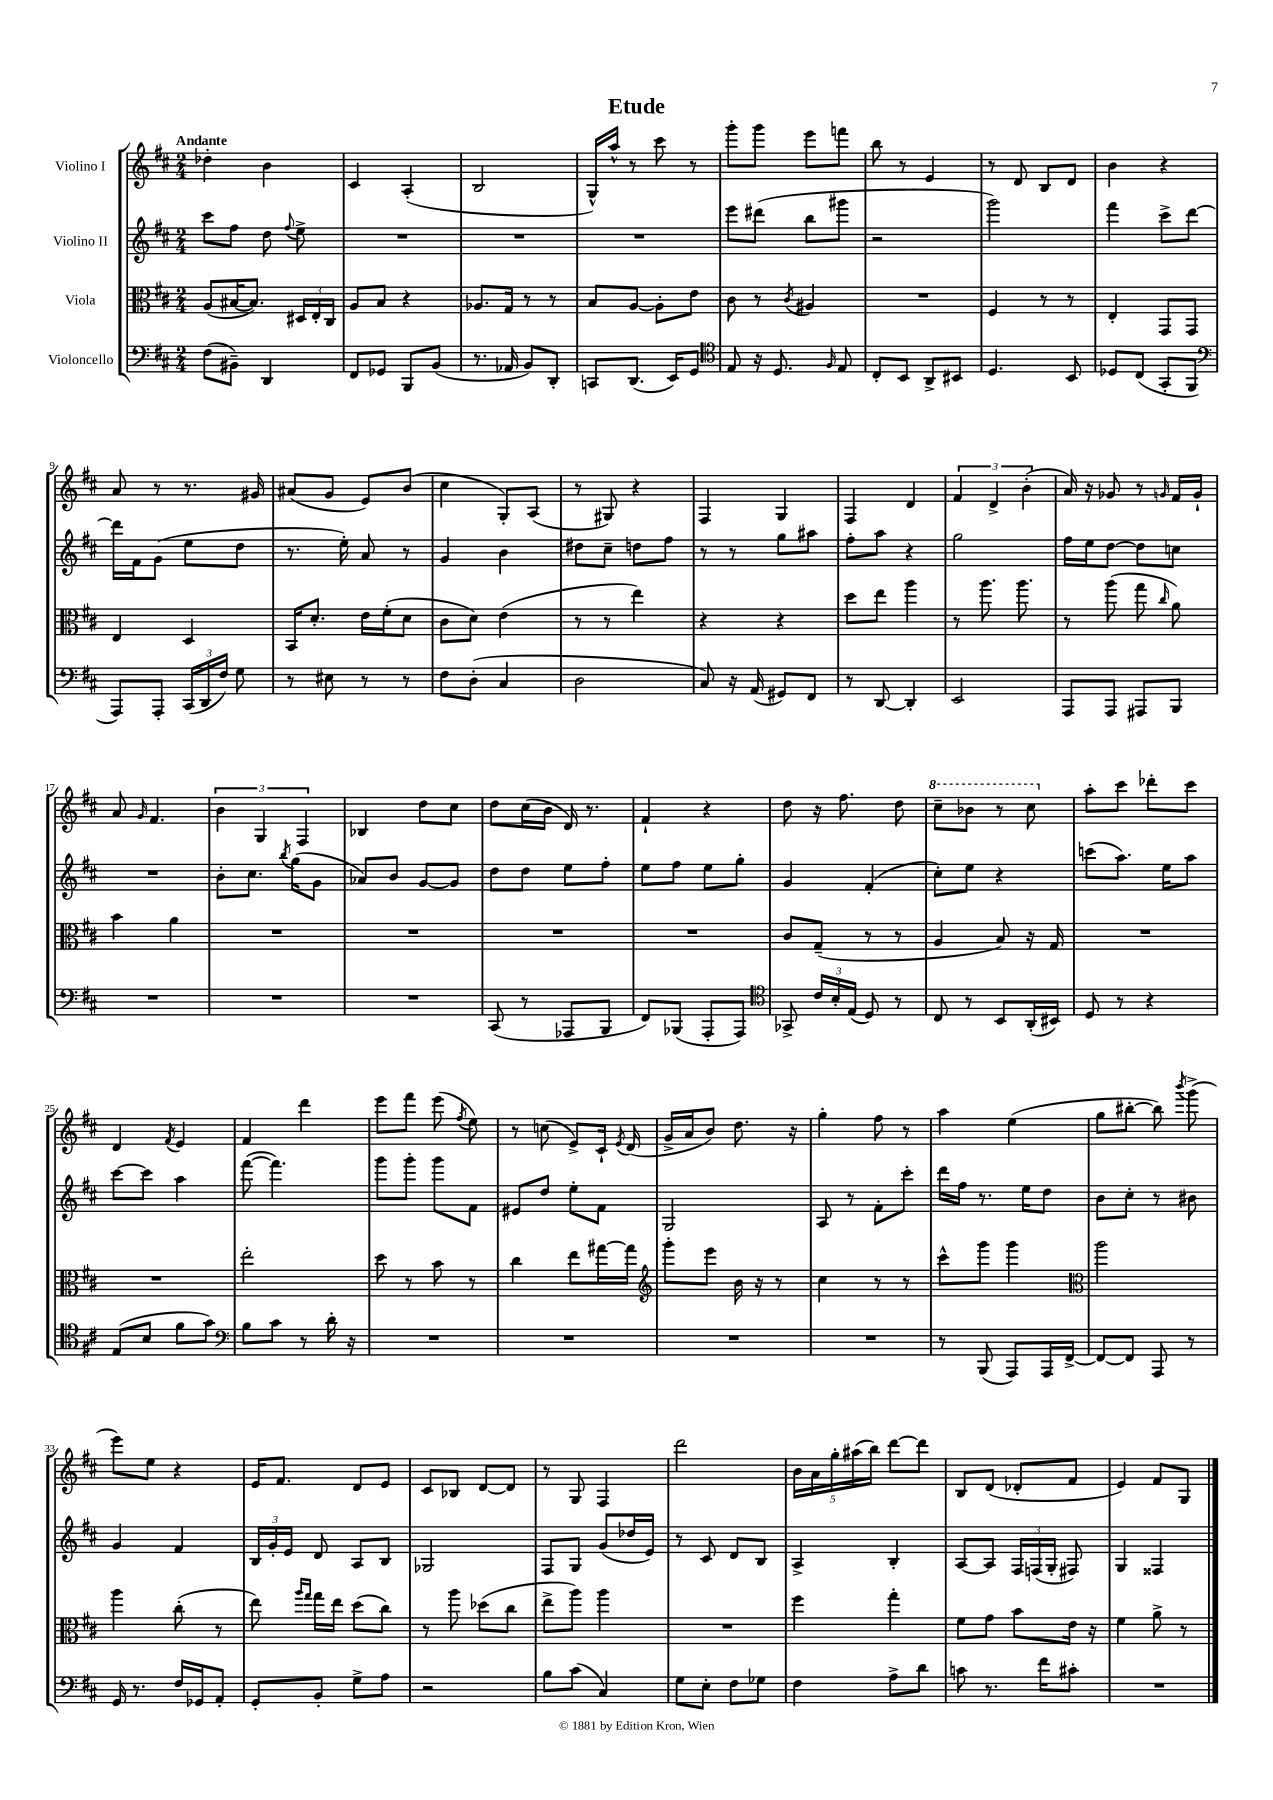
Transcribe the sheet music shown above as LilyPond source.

\header { title = "Etude" }
<<
\new StaffGroup <<
\new Staff = "s0" \with { instrumentName = "Violino I" } {
    \clef treble \key d \major \numericTimeSignature \time 2/4 \tempo "Andante"
    \autoBeamOff des''4-. b'4 |
    cis'4 a4-.( |
    b2 |
    g16[-^) a''16]-^ r8 cis'''8 r8 |
    g'''8[-. g'''8] e'''8[ f'''8] |
    b''8 r8 e'4 |
    r8 d'8 b8[ d'8] |
    b'4 r4 |
    a'8 r8 r8. gis'16 |
    ais'8[( g'8] e'8[) b'8]( |
    cis''4 g8[-.) a8]( |
    r8 gis8) r4 |
    fis4 g4 |
    fis4 d'4 |
    \tuplet 3/2 { fis'4 d'4-> b'4-.( } |
    a'16) r16 ges'8 r8 \grace { g'16 } fis'16[ g'16]-! |
    a'8 \grace { g'16 } fis'4. |
    \tuplet 3/2 { b'4 g4 fis4 } |
    bes4 d''8[ cis''8] |
    d''8[ cis''16( b'16] d'16) r8. |
    fis'4-! r4 |
    d''8 r16 fis''8. d''8 |
    \ottava #1 cis'''8[-- bes''8] r8 cis'''8 \ottava #0 |
    a''8[-. cis'''8] des'''8[-. cis'''8] |
    d'4 \acciaccatura { fis'8 } e'4 |
    fis'4 d'''4 |
    e'''8[ fis'''8] e'''8( \acciaccatura { fis''8 } e''8) |
    r8 c''8( e'8[->) cis'16]-! \acciaccatura { e'8 } d'16( |
    g'16[-> a'16 b'8]) d''8. r16 |
    g''4-. fis''8 r8 |
    a''4 e''4( |
    g''8[ bis''8]~-. bis''8) \acciaccatura { b'''8 } g'''8->( |
    e'''8[) e''8] r4 |
    e'16[ fis'8.] d'8[ e'8] |
    cis'8[ bes8] d'8[~ d'8] |
    r8 g8 fis4 |
    d'''2 |
    \tuplet 5/4 { b'16[ a'16 g''16-. ais''16( b''16]) } d'''8[~ d'''8] |
    b8[ d'8]( des'8[-. fis'8] |
    e'4) fis'8[ g8] \bar "|." |
}
\new Staff = "s1" \with { instrumentName = "Violino II" } {
    \clef treble \key d \major \numericTimeSignature \time 2/4
    \autoBeamOff cis'''8[ fis''8] d''8 \appoggiatura { fis''8 } e''8-> |
    R2 |
    R2 |
    R2 |
    e'''8[ dis'''8]( b''8[ gis'''8] |
    r2 |
    g'''2) |
    fis'''4 cis'''8[-> d'''8]~ |
    d'''16[ fis'16 g'8]( e''8[ d''8] |
    r8. e''16-.) a'8 r8 |
    g'4 b'4 |
    dis''8[ cis''8]-- d''8[ fis''8] |
    r8 r8 g''8[ ais''8] |
    fis''8[-. a''8] r4 |
    g''2 |
    fis''16[ e''16 d''8]~ d''8[ c''8] |
    R2 |
    b'8[-. cis''8.] \acciaccatura { b''8 } g''16[( g'8] |
    aes'8[) b'8] g'8[~ g'8] |
    d''8[ d''8] e''8[ fis''8]-. |
    e''8[ fis''8] e''8[ g''8]-. |
    g'4 fis'4-.( |
    cis''8[-.) e''8] r4 |
    c'''8[( a''8.]) e''16[ a''8] |
    cis'''8[~ cis'''8] a''4 |
    fis'''8~( fis'''4.) |
    g'''8[ g'''8]-. g'''8[ fis'8] |
    eis'8[ d''8] e''8[-. fis'8] |
    g2 |
    a8 r8 fis'8[-. cis'''8]-. |
    d'''16[ fis''16] r8. e''16[ d''8] |
    b'8[ cis''8]-. r8 bis'8 |
    g'4 fis'4 |
    \tuplet 3/2 { b16[ g'16-. e'16] } d'8 a8[ b8] |
    ges2 |
    fis8[ g8] g'8[( des''16 e'16]) |
    r8 cis'8 d'8[ b8] |
    a4-> b4-. |
    a8[~ a8] \tuplet 3/2 { fis16[ f16( g16]-. } fis8) |
    g4 fisis4 \bar "|." |
}
\new Staff = "s2" \with { instrumentName = "Viola" } {
    \clef alto \key d \major \numericTimeSignature \time 2/4
    \autoBeamOff a8[( bis16~ bis8.]) \tuplet 3/2 { dis16[ e16-. cis16] } |
    a8[ b8] r4 |
    aes8.[ g16] r8 r8 |
    b8[ a8]~ a8[-. e'8] |
    cis'8 r8 \acciaccatura { cis'8 } ais4 |
    R2 |
    fis4 r8 r8 |
    e4-. g,8[ g,8] |
    e4 d4 |
    b,16[ d'8.]-. e'16[ fis'16-.( d'8] |
    cis'8[ d'8]) e'4( |
    r8 r8 e''4) |
    r4 r4 |
    d''8[ e''8] a''4 |
    r8 a''8. a''8. |
    r8 a''8( g''8 \grace { cis''16 } a'8) |
    b'4 a'4 |
    R2 |
    R2 |
    R2 |
    R2 |
    cis'8[ g8]--( r8 r8 |
    a4 b8) r16 g16 |
    R2 |
    R2 |
    e''2-. |
    d''8 r8 b'8 r8 |
    cis''4 e''8[ gis''16~ gis''16] |
    \clef treble g'''8[-. e'''8] b'16 r16 r8 |
    cis''4 r8 r8 |
    cis'''8[-^ g'''8] g'''4 |
    \clef alto a''2 |
    a''4 cis''8-.( r8 |
    e''8) \grace { a''16[ g''16] } g''16[ e''16] d''8[( cis''8]) |
    r8 a''8 des''8[( cis''8] |
    e''8[-> a''8]) a''4 |
    R2 |
    fis''4 g''4-. |
    fis'8[ g'8] b'8[ e'16] r16 |
    fis'4 a'8-> r8 \bar "|." |
}
\new Staff = "s3" \with { instrumentName = "Violoncello" } {
    \clef bass \key d \major \numericTimeSignature \time 2/4
    \autoBeamOff fis8[( bis,8]--) d,4 |
    fis,8[ ges,8] b,,8[ b,8]( |
    r8. aes,16 b,8[) d,8]-. |
    c,8[ d,8.]( e,16[) g,8] |
    \clef tenor e8 r16 d8. \grace { fis16 } e8 |
    cis8[-. b,8] a,8[-> bis,8] |
    d4. b,8 |
    des8[ cis8]( g,8[-. fis,8] |
    \clef bass a,,8[) a,,8]-. \tuplet 3/2 { cis,16[( d,16 fis16]) } g8 |
    r8 eis8 r8 r8 |
    fis8[ d8]-.( cis4 |
    d2 |
    cis8) r16 a,16( gis,8[) fis,8] |
    r8 d,8~ d,4-. |
    e,2 |
    a,,8[ a,,8] ais,,8[ b,,8] |
    R2 |
    R2 |
    R2 |
    cis,8( r8 aes,,8[ b,,8] |
    fis,8[) bes,,8]( a,,8[-. a,,8]) |
    \clef tenor ges,8-> \tuplet 3/2 { cis'16[ b16-. e16]( } d8) r8 |
    cis8 r8 b,8[ a,16-.( bis,16]) |
    d8 r8 r4 |
    e8[( b8] fis'8[ g'8]) |
    \clef bass b8[ cis'8] r8 d'16-. r16 |
    R2 |
    R2 |
    R2 |
    R2 |
    r8 b,,8( a,,8[) a,,16 fis,16]~-> |
    fis,8[~ fis,8] a,,8 r8 |
    g,16 r8. fis16[ ges,16 a,8]-. |
    g,8[-. b,8]-. g8[-> a8] |
    r2 |
    b8[ cis'8]( cis4) |
    g8[ e8]-. fis8[ ges8] |
    fis4 a8[-> d'8] |
    c'8 r8. fis'16[ cis'8]-. |
    R2 \bar "|." |
}
>>
>>
